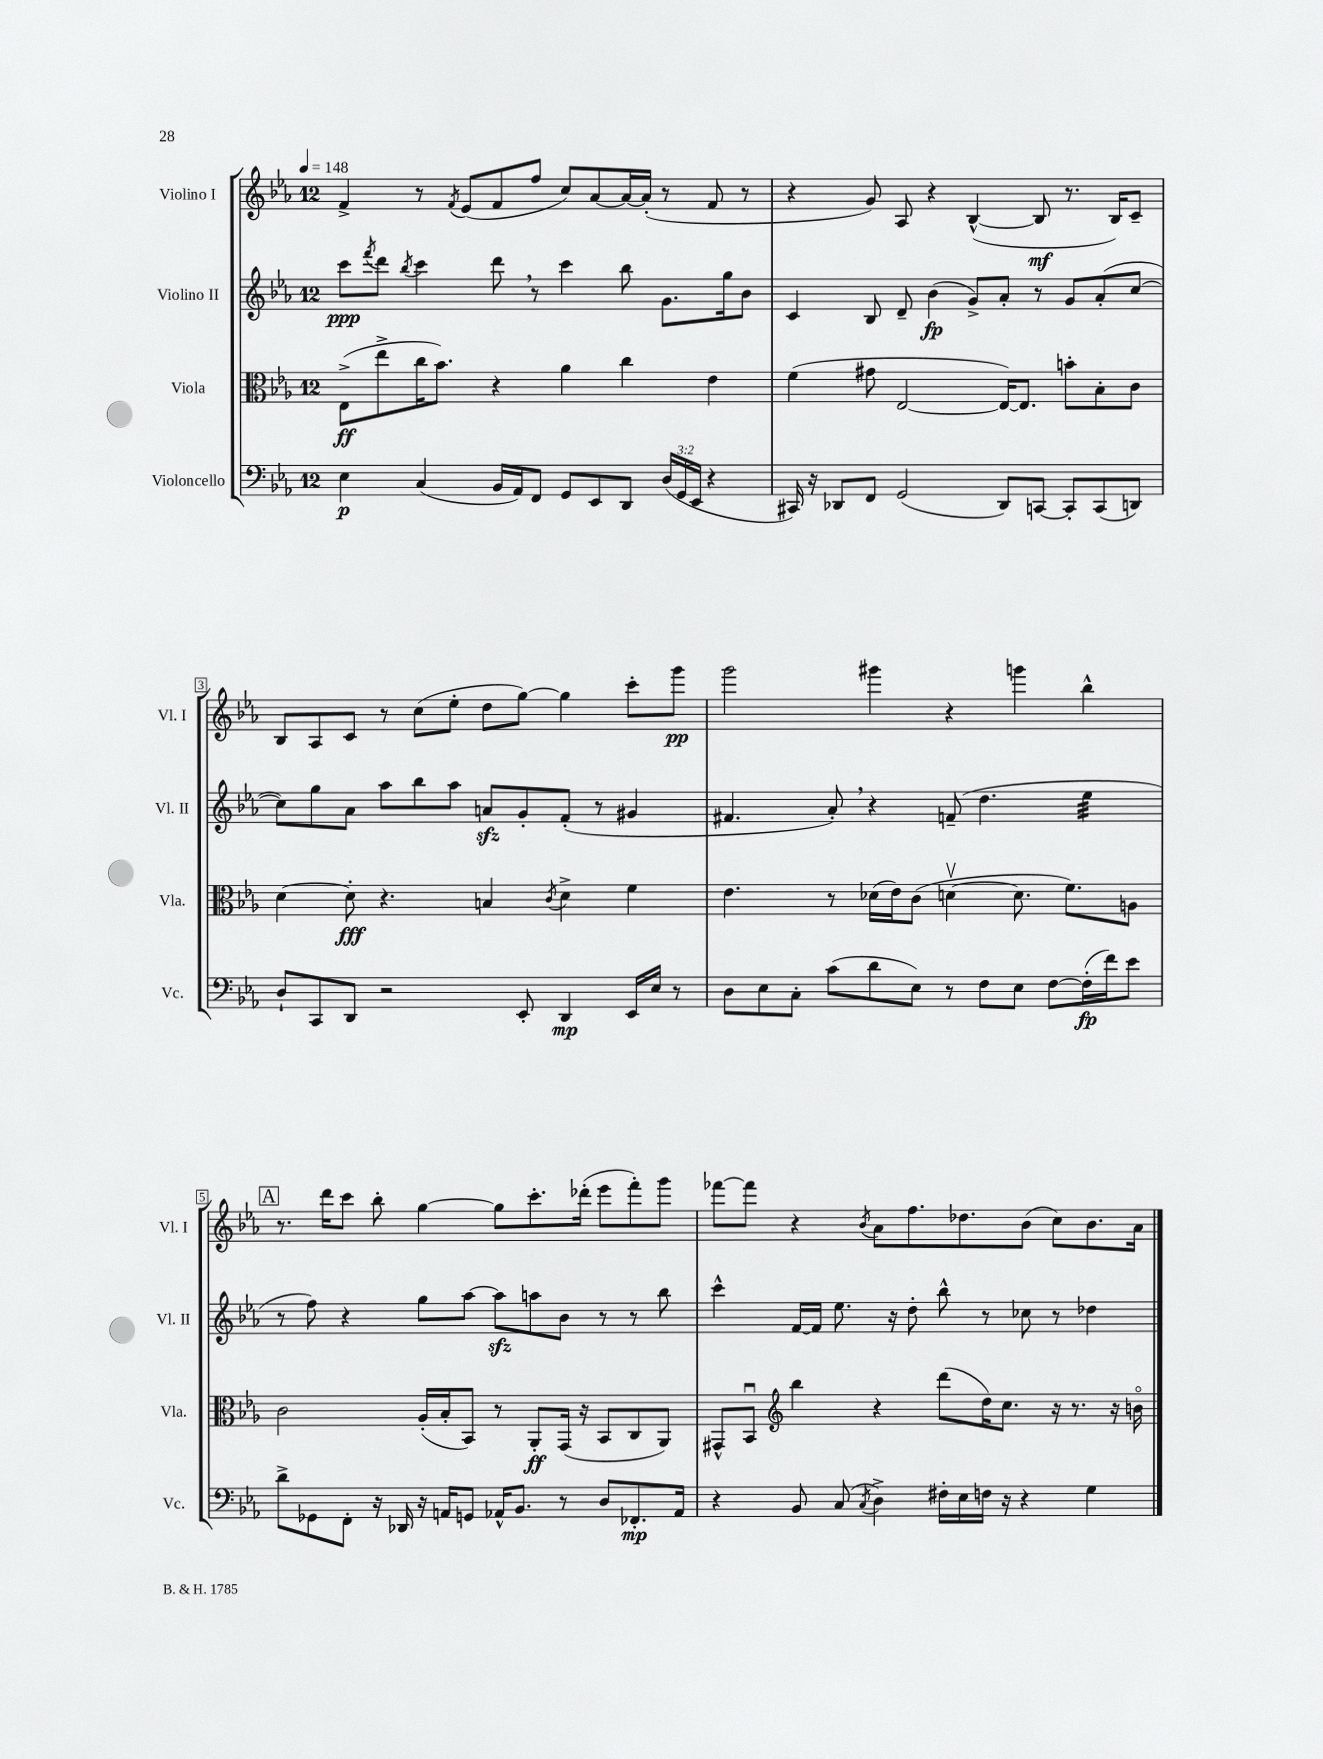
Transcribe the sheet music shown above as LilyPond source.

<<
\new StaffGroup <<
\new Staff = "s0" \with { instrumentName = "Violino I" shortInstrumentName = "Vl. I" } {
    \clef treble \key ees \major \once \override Staff.TimeSignature.style = #'single-digit \time 12/8 \tempo 4 = 148
    f'4-> r8 \acciaccatura { f'8 } ees'8( f'8 f''8 c''8) aes'8~ aes'16~ aes'16-.( r8 f'8 r8 |
    r4 g'8) aes8 r4 bes4~-^( bes8\mf r8. bes16) c'8-- |
    bes8 aes8 c'8 r8 c''8( ees''8-. d''8 g''8~) g''4 c'''8-. g'''8\pp |
    g'''2 gis'''4 r4 g'''4 bes''4-^ |
    \mark \markup { \box "A" } r8. d'''16 c'''8 bes''8-. g''4~ g''8 c'''8.-. des'''16-.( ees'''8 f'''8-.) g'''8 |
    fes'''8~ fes'''8 r4 \acciaccatura { bes'8 } aes'8 f''8. des''8. bes'8( c''8) bes'8. aes'16 \bar "|." |
}
\new Staff = "s1" \with { instrumentName = "Violino II" shortInstrumentName = "Vl. II" } {
    \clef treble \key ees \major \once \override Staff.TimeSignature.style = #'single-digit \time 12/8
    c'''8\ppp \acciaccatura { f'''8 } d'''8 \acciaccatura { bes''8 } c'''4 d'''8 \breathe r8 c'''4 bes''8 g'8. g''16 bes'8 |
    c'4 bes8 d'8-- bes'4\fp( g'8->) aes'8-. r8 g'8 aes'8-.( c''8~ |
    c''8) g''8 aes'8 aes''8 bes''8 aes''8 a'8\sfz g'8-. f'8-.( r8 gis'4 |
    fis'4. aes'8-.) \breathe r4 f'8--( d''4. ees''4:32 |
    \mark \markup { \box "A" } r8 f''8) r4 g''8 aes''8~ aes''8\sfz a''8 bes'8 r8 r8 bes''8 |
    c'''4-^ f'16~ f'16 ees''8. r16 d''8-. bes''8-^ r8 ces''8 r8 des''4 \bar "|." |
}
\new Staff = "s2" \with { instrumentName = "Viola" shortInstrumentName = "Vla." } {
    \clef alto \key ees \major \once \override Staff.TimeSignature.style = #'single-digit \time 12/8
    ees8->\ff( ees''8-> c''16 bes'8.) r4 aes'4 c''4 ees'4 |
    f'4( gis'8 ees2~ ees16~) ees8. b'8-. bes8-. c'8 |
    d'4~ d'8-.\fff r4. b4 \acciaccatura { c'8 } d'4-> f'4 |
    ees'4. r8 des'16( ees'16) c'8( d'4~\upbow d'8. f'8.) a8 |
    \mark \markup { \box "A" } c'2 aes16-.( bes16-. bes,8) r8 aes,8-.\ff g,16( r16 bes,8 c8 aes,8) |
    gis,8-^ bes,8\downbow \clef treble bes''4 r4 d'''8( d''16) c''8. r16 r8. r16 b'16\flageolet \bar "|." |
}
\new Staff = "s3" \with { instrumentName = "Violoncello" shortInstrumentName = "Vc." } {
    \clef bass \key ees \major \once \override Staff.TimeSignature.style = #'single-digit \time 12/8 \override Staff.TupletNumber.text = #tuplet-number::calc-fraction-text
    ees4\p c4( bes,16 aes,16) f,8 g,8 ees,8 d,8 \tuplet 3/2 { d16( g,16 ees,16 } r4 |
    cis,16) r16 des,8 f,8 g,2( des,8) c,8~ c,8-. c,8( d,8) |
    d8-! c,8 d,8 r2 ees,8-. d,4\mp ees,16 ees16 r8 |
    d8 ees8 c8-. c'8( d'8 ees8) r8 f8 ees8 f8~ f16-.\fp( f'16) ees'8 |
    \mark \markup { \box "A" } d'8-> ges,8 f,8-. r16 des,16 r16 a,16 g,8 aes,16-^ bes,8. r8 d8 fes,8.-.\mp aes,16 |
    r4 bes,8 c8( \acciaccatura { c8 } d4->) fis16-. ees16 f16 r16 r4 g4 \bar "|." |
}
>>
>>
\layout { \context { \Score \override BarNumber.stencil = #(make-stencil-boxer 0.1 0.3 ly:text-interface::print) } }
